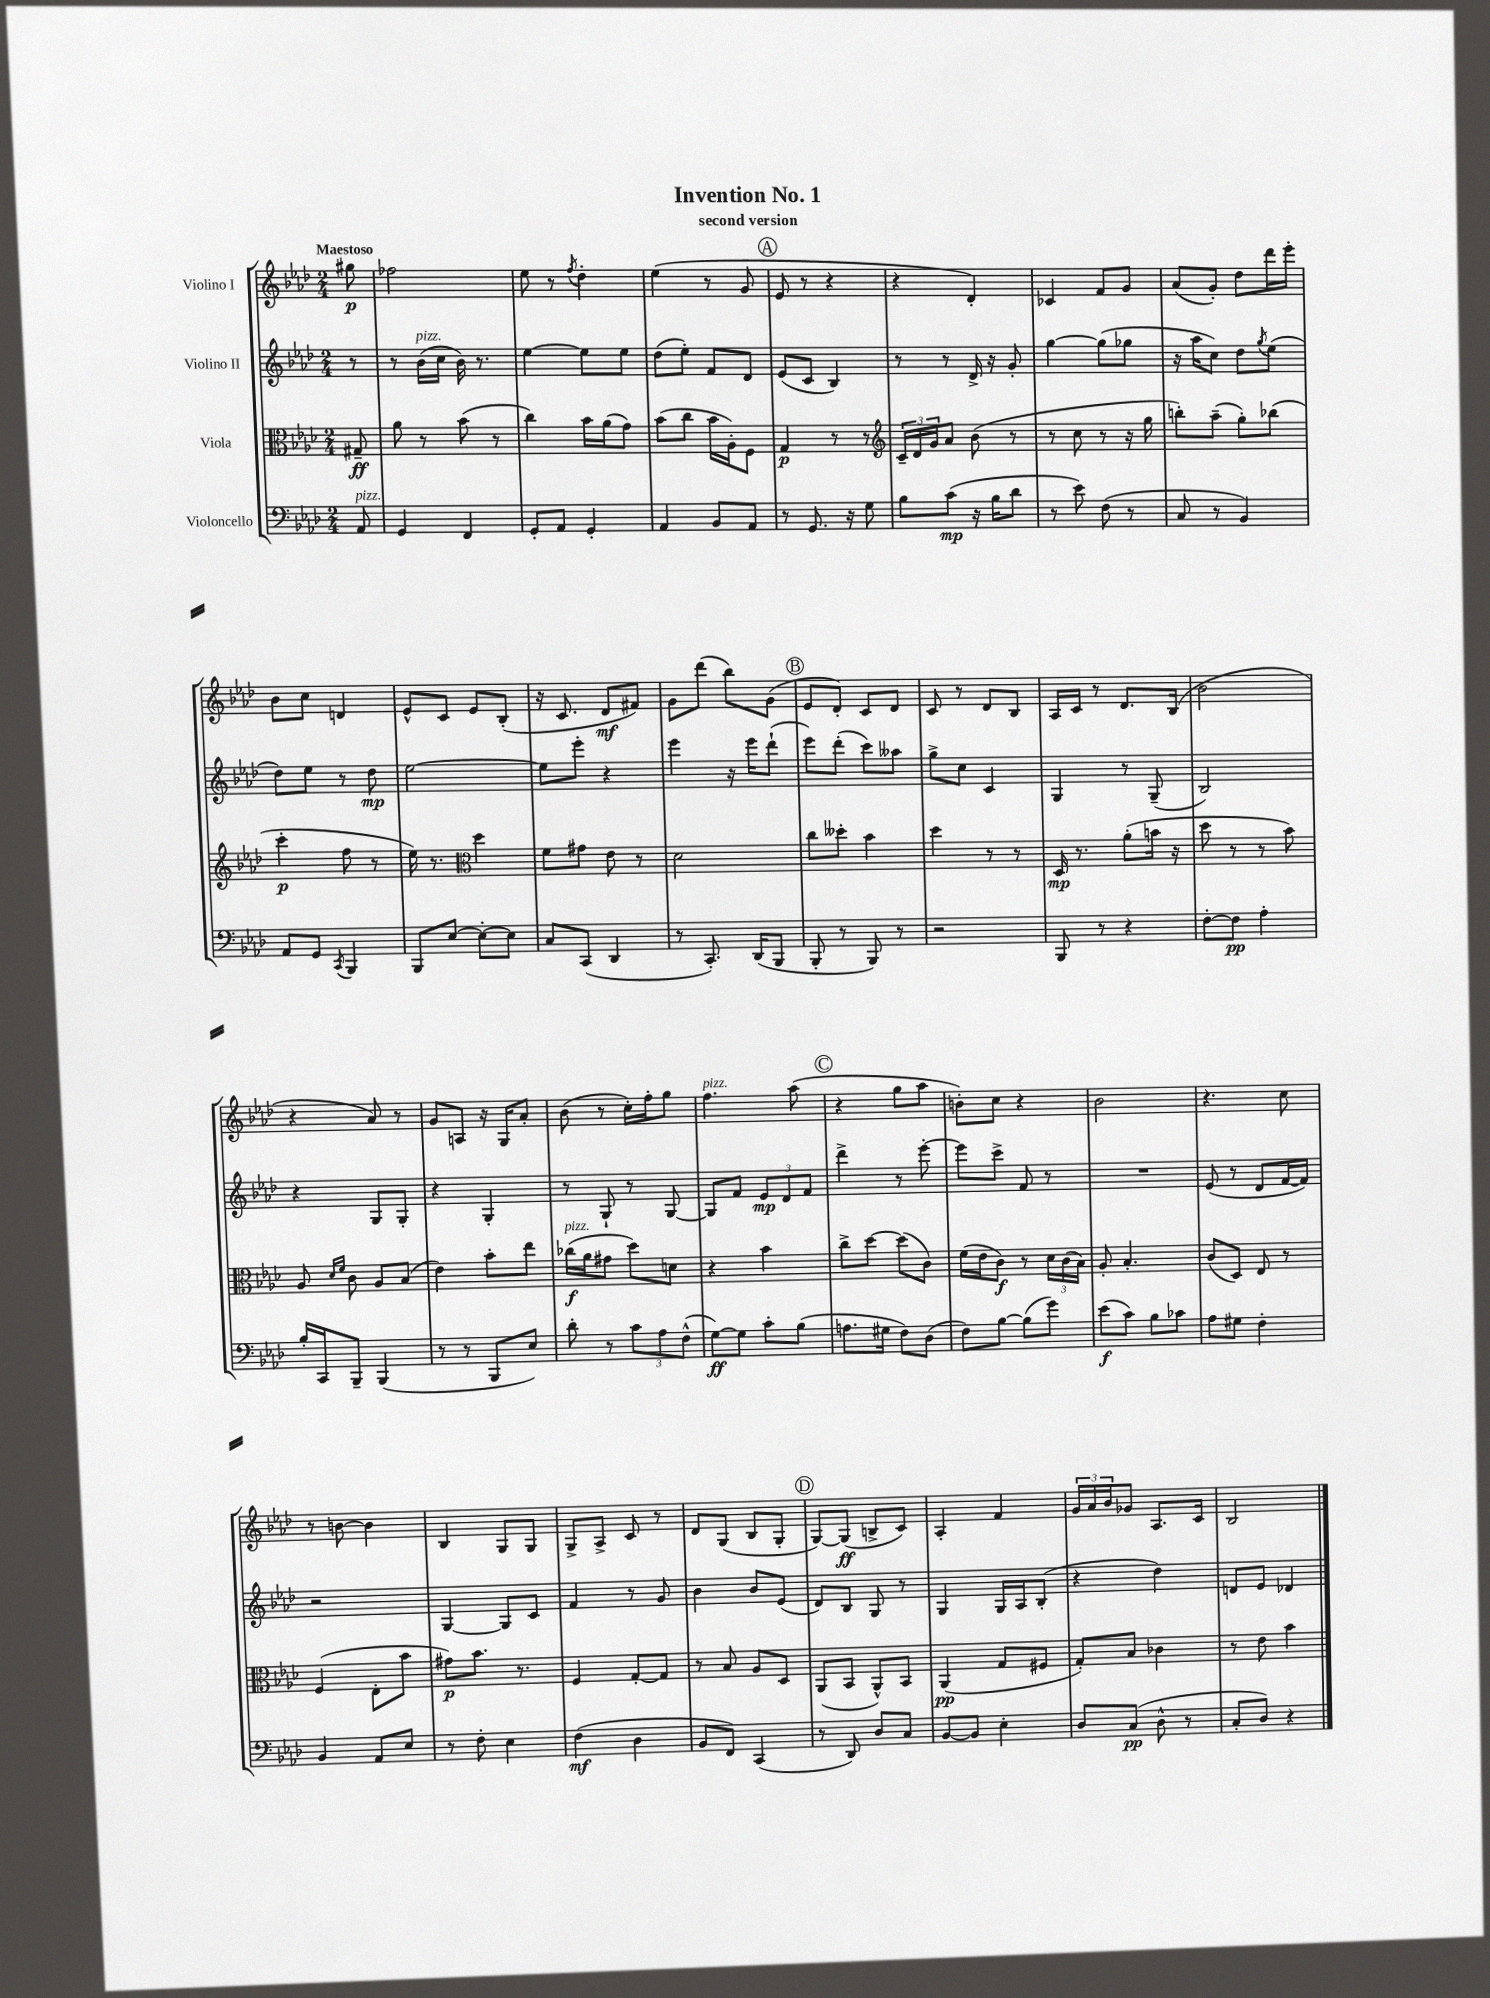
\header { title = "Invention No. 1" subtitle = "second version" }
<<
\new StaffGroup <<
\new Staff = "s0" \with { instrumentName = "Violino I" } {
    \clef treble \key aes \major \numericTimeSignature \time 2/4 \partial 8 \tempo "Maestoso"
    gis''8\p |
    fes''2 |
    ees''8 r8 \acciaccatura { f''8 } des''4-. |
    ees''4( r8 g'8 |
    \mark \markup { \circle "A" } ees'8 r8 r4 |
    r4 des'4-.) |
    ces'4 f'8 g'8 |
    aes'8( g'8-.) des''8 des'''16 ees'''16-. |
    bes'8 c''8 d'4 |
    ees'8-^ c'8 ees'8 bes8-.( |
    r16 c'8. des'8\mf fis'8) |
    g'8 des'''8( bes''8) g'8( |
    \mark \markup { \circle "B" } ees'8 des'8-.) c'8 des'8 |
    c'8 r8 des'8 bes8 |
    aes16 c'16 r8 des'8. bes16( |
    bes'2 |
    r4 aes'8) r8 |
    g'8 a8 r16 g16 aes'8-. |
    bes'8( r8 c''16-.) f''16-. g''8 |
    f''4.^\markup { \italic "pizz." } aes''8( |
    \mark \markup { \circle "C" } r4 g''8 aes''8 |
    b'8-.) c''8 r4 |
    bes'2 |
    r4. c''8 |
    r8 b'8~ b'4 |
    bes4 g8 g8 |
    g8-> aes8-> c'8 r8 |
    des'8 g8( bes8 g8-. |
    \mark \markup { \circle "D" } g8~) g8\ff( b8-> c'8) |
    aes4-. f'4 |
    \tuplet 3/2 { g'16 aes'16 bes'16 } ges'8 aes8. c'16 |
    bes2 \bar "|." |
}
\new Staff = "s1" \with { instrumentName = "Violino II" } {
    \clef treble \key aes \major \numericTimeSignature \time 2/4 \partial 8
    r8 |
    r8 bes'16^\markup { \italic "pizz." }( c''16 bes'16) r8. |
    ees''4~ ees''8 ees''8 |
    des''8( ees''8-.) f'8 des'8 |
    \mark \markup { \circle "A" } ees'8( c'8 bes4) |
    r8 r8 des'16-> r16 g'8-. |
    g''4~ g''8( ges''8 |
    r16 aes''16 c''8) des''8 \acciaccatura { g''8 } ees''8( |
    des''8) ees''8 r8 des''8\mp |
    ees''2~ |
    ees''8 ees'''8-. r4 |
    ees'''4 r16 ees'''16 des'''8-!( |
    \mark \markup { \circle "B" } ees'''8) des'''8-.( c'''8) aeses''8 |
    g''8-> c''8 c'4 |
    g4 r8 g8--( |
    bes2) |
    r4 g8 g8-. |
    r4 g4-. |
    r8 g8-! r8 g8~ |
    g8 f'8 \tuplet 3/2 { ees'8\mp des'8 f'8 } |
    \mark \markup { \circle "C" } des'''4-> r8 ees'''8~-. |
    ees'''8 c'''8-> f'8 r8 |
    R2 |
    ees'8( r8 des'8 f'16~ f'16) |
    r2 |
    g4~ g8 c'8 |
    f'4 r8 g'8 |
    bes'4 bes'8 ees'8( |
    \mark \markup { \circle "D" } des'8) bes8 g8 r8 |
    g4 g16 aes16 bes8-.( |
    r4 des''4) |
    d'8 ees'8 des'4 \bar "|." |
}
\new Staff = "s2" \with { instrumentName = "Viola" } {
    \clef alto \key aes \major \numericTimeSignature \time 2/4 \partial 8
    gis8--\ff |
    aes'8 r8 bes'8( r8 |
    c''4) bes'16 aes'16( g'8) |
    bes'8( c''8 bes'16 aes16-.) f8 |
    \mark \markup { \circle "A" } g4\p r8 r8 |
    \clef treble \tuplet 3/2 { c'16-- des'16 g'16 } aes'8 bes'8( r8 |
    r8 c''8 r8 r16 g''16 |
    b''8-.) aes''8--( g''8-.) bes''8( |
    c'''4-.\p f''8 r8 |
    ees''16) r8. \clef alto des''4 |
    f'8 gis'8 ees'8 r8 |
    des'2 |
    \mark \markup { \circle "B" } c''8 deses''8-. bes'4 |
    des''4 r8 r8 |
    des16\mp r8. aes'8-.( b'16 r16 |
    des''8 r8 r8 bes'8) |
    aes8 \grace { des'16 f'16 } c'8 aes8 bes8( |
    ees'4) bes'8-. ees''8 |
    ces''16\f^\markup { \italic "pizz." }( aes'16 gis'8 des''8) d'8 |
    r4 bes'4 |
    \mark \markup { \circle "C" } c''8-> des''8~ des''8( c'8) |
    f'16( ees'16 c'8\f) r8 \tuplet 3/2 { des'16 c'16( bes16) } |
    aes8-. bes4.-. |
    c'8( des8) ees8 r8 |
    f4( ees8-. bes'8 |
    gis'8\p) bes'8. r8. |
    f4 g8~-. g8 |
    r8 bes8 aes8 des8 |
    \mark \markup { \circle "D" } aes,8( bes,8 aes,8-^) bes,8 |
    aes,4\pp( g8 fis8 |
    g8-.) bes8 ces'4 |
    r8 ees'8 bes'4 \bar "|." |
}
\new Staff = "s3" \with { instrumentName = "Violoncello" } {
    \clef bass \key aes \major \numericTimeSignature \time 2/4 \partial 8
    aes,8^\markup { \italic "pizz." } |
    g,4 f,4 |
    g,8-. aes,8 g,4-. |
    aes,4 bes,8 aes,8 |
    \mark \markup { \circle "A" } r8 g,8. r16 g8 |
    bes8 c'8\mp( r16 bes16 des'8 |
    r8 ees'8) f8( r8 |
    c8 r8 bes,4) |
    aes,8 g,8 \acciaccatura { c,8 } bes,,4 |
    bes,,8 ees8~ ees8~-. ees8 |
    c8 c,8( des,4 |
    r8 c,8.-.) des,16( bes,,8 |
    \mark \markup { \circle "B" } bes,,8-. r8 bes,,8) r8 |
    r2 |
    bes,,8 r8 r4 |
    f8~-. f8\pp aes4-. |
    bes16-. c,16 bes,,8-- bes,,4( |
    r8 r8 bes,,8 ees8) |
    des'8-. r8 \tuplet 3/2 { c'8 aes8 f8-^( } |
    g8~\ff) g8 c'8-. bes8( |
    \mark \markup { \circle "C" } a8. gis16 f8) des8( |
    f8) bes8~ bes8( g'8) |
    ees'8\f( c'8) bes8 ces'8 |
    aes8 gis8 f4-. |
    bes,4 aes,8 ees8 |
    r8 f8-. ees4 |
    f4\mf( des4 |
    bes,8 f,8) c,4( |
    \mark \markup { \circle "D" } r8 des,8) des8 c8 |
    bes,8~ bes,8 ees4-. |
    des8 c8\pp( des8-^ r8 |
    c8-. des8) r4 \bar "|." |
}
>>
>>
\layout { \context { \Score \remove "Bar_number_engraver" } }
